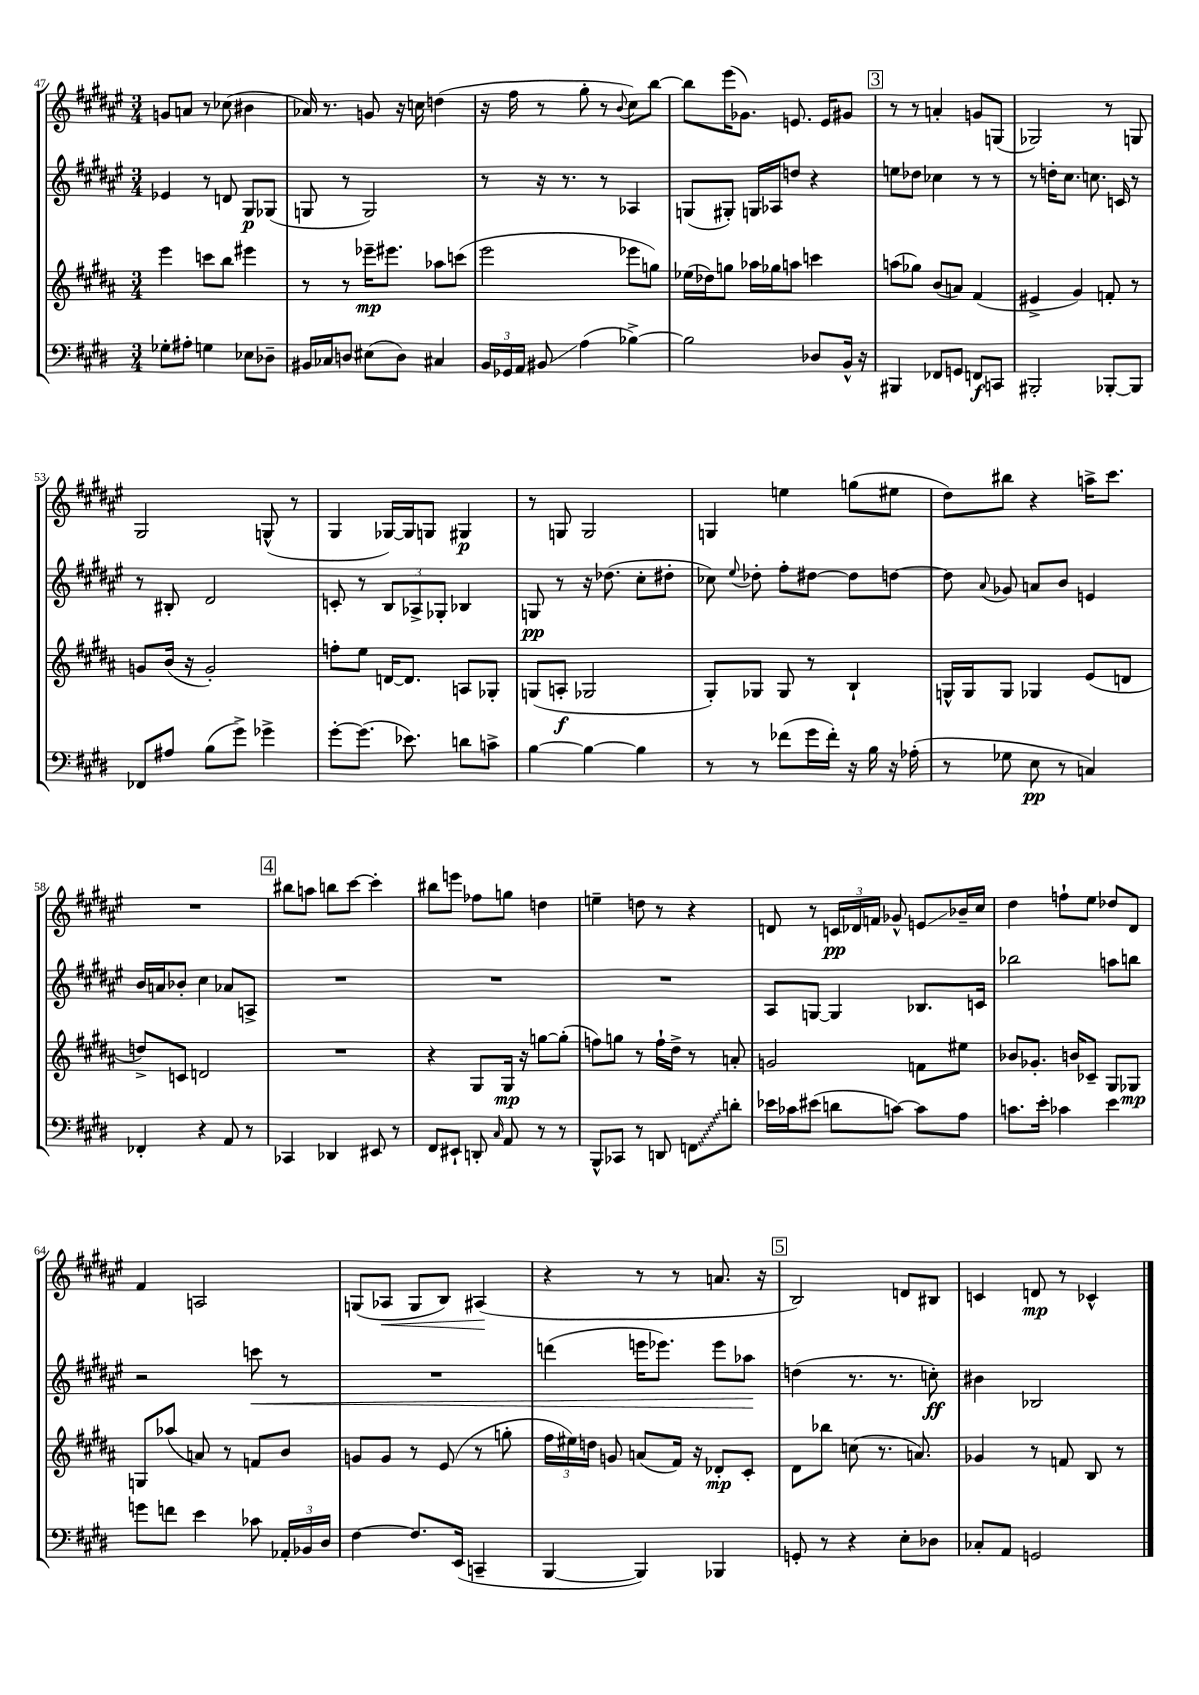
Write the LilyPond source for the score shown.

<<
\new StaffGroup <<
\new Staff = "s0" {
    \clef treble \key fis \major \numericTimeSignature \time 3/4
    \autoBeamOff g'8[ a'8] r8 ces''8( bis'4 |
    aes'16) r8. g'8 r16 c''16 d''4( |
    r16 fis''16 r8 gis''8-. r8 \appoggiatura { b'8 } cis''8[) b''8]~ |
    b''8[ eis'''16( ges'8.]) e'8. e'16[ gis'8] |
    \mark \markup { \box "3" } r8 r8 a'4-. g'8[ g8]( |
    ges2) r8 g8 |
    gis2 g8-^( r8 |
    gis4 ges16[~) ges16 g8] gis4\p |
    r8 g8 g2 |
    g4 e''4 g''8[( eis''8] |
    dis''8[) bis''8] r4 a''16[-> cis'''8.] |
    R2. |
    \mark \markup { \box "4" } bis''8[ a''8] b''8[ cis'''8]~ cis'''4-. |
    bis''8[ e'''8] fes''8[ g''8] d''4 |
    e''4-- d''8 r8 r4 |
    d'8 r8 \tuplet 3/2 { c'16[\pp des'16 f'16] } ges'8-^ e'8[\glissando bes'16-- cis''16] |
    dis''4 f''8[-! eis''8] des''8[ dis'8] |
    fis'4 a2 |
    g8[( aes8]\< g8[ b8]) ais4\!( |
    r4 r8 r8 a'8. r16 |
    \mark \markup { \box "5" } b2) d'8[ bis8] |
    c'4 d'8\mp r8 ces'4-^ \bar "|." |
}
\new Staff = "s1" {
    \clef treble \key fis \major \numericTimeSignature \time 3/4
    \autoBeamOff ees'4 r8 d'8 gis8[\p ges8]( |
    g8 r8 g2) |
    r8 r16 r8. r8 aes4 |
    g8[( gis8]-.) g16[ aes16 d''8] r4 |
    \mark \markup { \box "3" } e''8[ des''8] ces''4 r8 r8 |
    r8 d''16[-. cis''8.] c''8. c'16 r8 |
    r8 bis8-. dis'2 |
    c'8-. r8 \tuplet 3/2 { b8[ aes8-> ges8]-. } bes4 |
    g8\pp r8 r16 des''8.( cis''8[-. dis''8]-. |
    ces''8) \appoggiatura { eis''8 } des''8-. fis''8[-. dis''8]~ dis''8[ d''8]~ |
    d''8 \appoggiatura { ais'8 } ges'8 a'8[ b'8] e'4 |
    b'16[ a'16 bes'8]-. cis''4 aes'8[ a8]-> |
    \mark \markup { \box "4" } R2. |
    R2. |
    R2. |
    ais8[ g8]~ g4 bes8.[ c'16] |
    bes''2 a''8[ b''8] |
    r2 c'''8\< r8 |
    R2. |
    d'''4( e'''16[ ees'''8.]) ees'''8[ aes''8]\! |
    \mark \markup { \box "5" } d''4( r8. r8. c''8-.\ff) |
    bis'4 bes2 \bar "|." |
}
\new Staff = "s2" {
    \clef treble \key b \major \numericTimeSignature \time 3/4
    \autoBeamOff e'''4 c'''8[ b''8] eis'''4 |
    r8 r8 ees'''16[--\mp eis'''8.] aes''8[ c'''8]( |
    e'''2 ees'''8[ g''8]) |
    ees''16[( des''16) g''8] aes''16[ ges''16 a''8] c'''4 |
    \mark \markup { \box "3" } a''8[( ges''8]) b'8[( a'8]) fis'4( |
    eis'4-> gis'4) f'8-. r8 |
    g'8[ b'16]( r16 g'2-.) |
    f''8[-. e''8] d'16[~ d'8.] a8[ ges8]-. |
    g8[( a8]-.\f ges2 |
    gis8[-.) ges8] ges8 r8 b4-! |
    g16[-^ g16 g8] ges4 e'8[( d'8] |
    d''8[->) c'8] d'2 |
    \mark \markup { \box "4" } R2. |
    r4 gis8[ gis16]\mp r16 g''8[~ g''8]-.( |
    f''8[) g''8] r8 f''16[-! dis''16]-> r8 a'8-. |
    g'2 f'8[ eis''8] |
    bes'8[ ges'8.]-. b'16[ ces'8]-- gis8[ ges8]\mp |
    g8[ aes''8]( a'8) r8 f'8[ b'8] |
    g'8[ g'8] r8 e'8( r8 g''8-. |
    \tuplet 3/2 { fis''16[ eis''16) d''16] } g'8 a'8[( fis'16]) r16 des'8[-.\mp cis'8]-. |
    \mark \markup { \box "5" } dis'8[ bes''8] c''8( r8. a'8.) |
    ges'4 r8 f'8 b8 r8 \bar "|." |
}
\new Staff = "s3" {
    \clef bass \key e \major \numericTimeSignature \time 3/4
    \autoBeamOff ges8[-. ais8]-. g4 ees8[ des8]-- |
    bis,16[ ces16 d8] eis8[( d8]) cis4 |
    \tuplet 3/2 { b,16[ ges,16 a,16] } bis,8\glissando a4( bes4~->) |
    bes2 des8[ b,16]-^ r16 |
    \mark \markup { \box "3" } bis,,4 fes,8[ g,8] f,8[\f c,8] |
    bis,,2-. bes,,8[~-. bes,,8] |
    fes,8[ ais8] b8[( gis'8]->) ges'4-> |
    gis'8[~-. gis'8.]( ees'8.) d'8[ c'8]-> |
    b4~ b4~ b4 |
    r8 r8 fes'8[( gis'16 fes'16]-.) r16 b16 r16 aes16-.( |
    r8 ges8 e8\pp r8 c4) |
    fes,4-. r4 a,8 r8 |
    \mark \markup { \box "4" } ces,4 des,4 eis,8 r8 |
    fis,8[ eis,8]-! d,8-. \grace { cis16 } a,8 r8 r8 |
    b,,8[-^ ces,8] r8 d,8 \once \override Glissando.style = #'zigzag f,8[\glissando d'8]-. |
    ees'16[ ces'16 eis'8]( d'8[ c'8]~) c'8[ a8] |
    c'8.[ e'16]-. ces'4 e'4 |
    g'8[ f'8] e'4 ces'8 \tuplet 3/2 { aes,16[-. bes,16 dis16] } |
    fis4~ fis8.[ e,16]( c,4-- |
    b,,4~ b,,4) bes,,4 |
    \mark \markup { \box "5" } g,8-. r8 r4 e8[-. des8] |
    ces8[-. a,8] g,2 \bar "|." |
}
>>
>>
\layout { \context { \Score currentBarNumber = #47 } }
